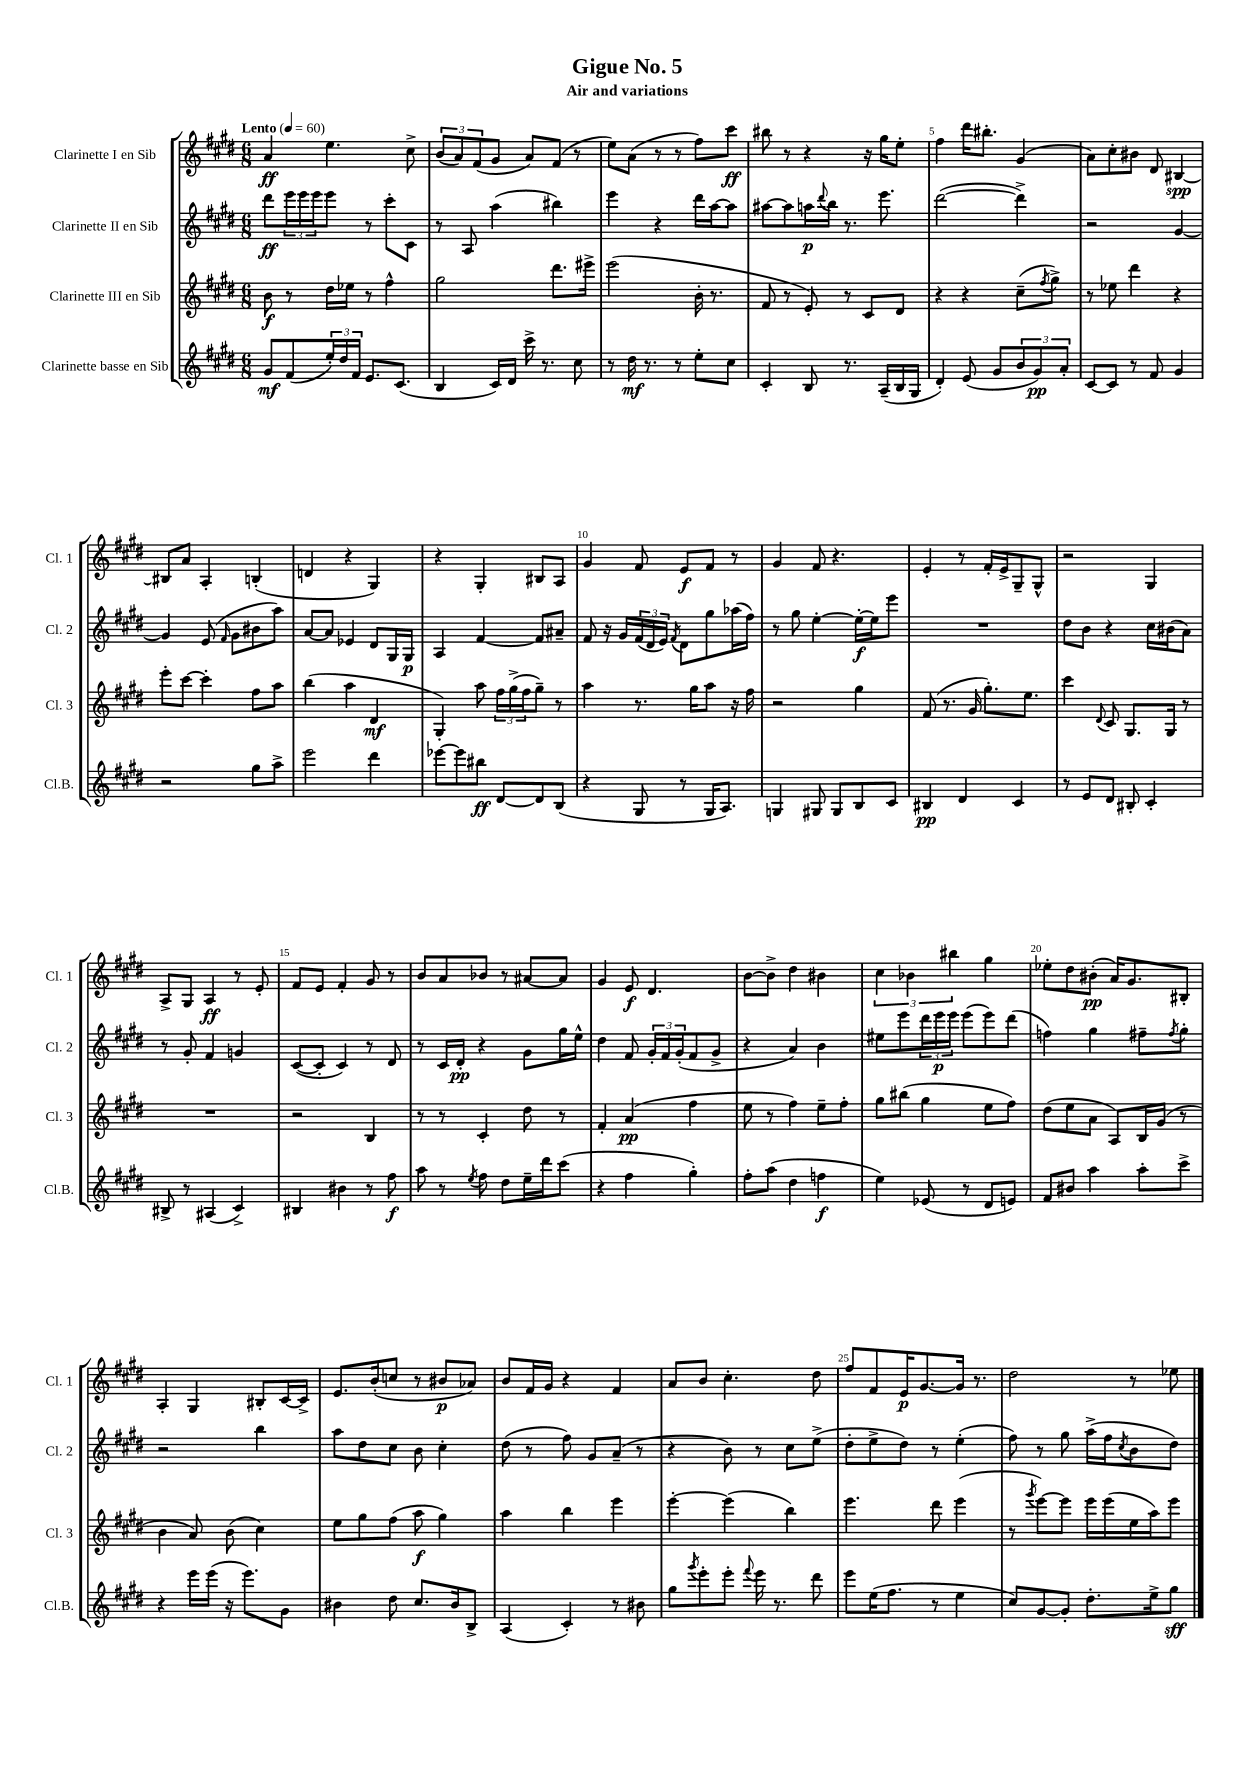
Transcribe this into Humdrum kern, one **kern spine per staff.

**kern	**kern	**kern	**kern
*staff4	*staff3	*staff2	*staff1
*clefG2	*clefG2	*clefG2	*clefG2
*k[f#c#g#d#]	*k[f#c#g#d#]	*k[f#c#g#d#]	*k[f#c#g#d#]
*M6/8	*M6/8	*M6/8	*M6/8
*MM60	*MM60	*MM60	*MM60
8g#/L	8b\	8ddd#\L	4a/
(8f#/	8r	24eee\L	.
.	.	24eee\	.
.	.	24eee\J	.
24ee'/L)	16dd#\LL	8eee\J	4.ee\
24dd#/	.	.	.
.	16ee-\JJ	.	.
24f#/JJ	.	.	.
8.e/L	8r	8r	.
.	4ff#^^\	8ccc#'\L	.
(8.c#/J	.	.	.
.	.	8c#\J	8cc#^\
=	=	=	=
4B/	2gg#\	8r	(12b/L
.	.	.	12a/)
.	.	8A/	.
.	.	.	(12f#/
16c#/LL)	.	(4aa\	8g#/J
16d#/JJ	.	.	.
16ccc#^\	.	.	8a/L)
8.r	.	.	.
.	8.ddd#\L	4bb#\)	(8f#/J
8cc#\	.	.	8r
.	16eee#^\Jk	.	.
=	=	=	=
8r	(2eee\	4eee\	8ee\L)
16dd#\	.	.	(8a\J
8.r	.	.	.
.	.	4r	8r
8r	.	.	8r
8ee'\L	16b'\	16ddd#\LL	8ff#\L)
.	8.r	[16aa\J	.
8cc#\J	.	8aa\]J	8ccc#\J
=	=	=	=
4c#'/	8f#/	[8aa#\L	8bb#\
.	8r	8aa#\]	8r
8B/	8e'/)	16aa\L	4r
.	.	8qqddd#/	.
.	.	16bb\JJ	.
8.r	8r	8.r	.
.	8c#/L	.	16r
(16A~/LL	.	8.eee\	16gg#\LK
16B/	8d#/J	.	8ee'\J
16G#/JJ	.	.	.
=	=	=	=
4d#'/)	4r	([2ddd#\	4ff#\
(8e/	4r	.	16ddd#\LK
.	.	.	8.bb#'\J
8g#/L	.	.	.
12b/	(8cc#~\L	4ddd#^\])	(4g#/
12g#/)	.	.	.
.	8qff#/	.	.
.	8gg#^\J)	.	.
12a'/J	.	.	.
=	=	=	=
[8c#/L	8r	2r	8a\L)
8c#/]J	8ee-\	.	8cc#'\
8r	4ddd#\	.	8b#\J
8f#/	.	.	8d#/
4g#/	4r	[4g#/	[4B#/
=	=	=	=
2r	8eee'\L	4g#/]	8B#/]L
.	[8ccc#\J	.	8a/J
.	4ccc#'\]	(8e/	4A'/
.	.	16qqf#/	.
.	.	8g#\L	.
8gg#\L	8ff#\L	8b#\	(4B'/
8aa^\J	8aa\J	8aa\J)	.
=	=	=	=
2eee\	(4bb\	[8a/L	4d/
.	.	8a/]J	.
.	4aa\	4e-/	4r
4ddd#\	4d#/	8d#/L	4G#/)
.	.	16G#/L	.
.	.	16G#/JJ	.
=	=	=	=
[8eee-\L	4G#'/)	4A/	4r
8eee-\]	.	.	.
8bb#\J	8aa\	[4f#/	4G#'/
[8d#/L	24ff#\LL	.	.
.	(24gg#^\	.	.
.	24ff#\J	.	.
8d#/]	8gg#~\J)	8f#/]L	8B#/L
(8B/J	8r	8a#~/J	8A/J
=	=	=	=
4r	4aa\	8f#/	4g#/
.	.	16r	.
.	.	16g#/LL	.
8G#/	8.r	(24f#/	8f#/
.	.	24d#/	.
.	.	24e/JJ)	.
.	.	8qf#/	.
8r	.	8d#\L	8e/L
.	16gg#\LK	.	.
16G#/LK	8aa\J	8gg#\	8f#/J
8.A/J)	.	.	.
.	16r	(16aa-\L	8r
.	16ff#\	16ff#\JJ)	.
=	=	=	=
4G/	2r	8r	4g#/
.	.	8gg#\	.
8G#/	.	[4ee'\	8f#/
8G#/L	.	.	4.r
8B/	4gg#\	16ee'\_LL	.
.	.	16ee\]J	.
8c#/J	.	8eee\J	.
=	=	=	=
4B#/	(8f#/	2.r	4e'/
.	8.r	.	.
4d#/	.	.	8r
.	16g#/	.	.
.	8.gg#'\L)	.	16f#'/LL
.	.	.	16e^/J
4c#/	.	.	8G#~/
.	8.ee\J	.	.
.	.	.	8G#^^/J
=	=	=	=
8r	4ccc#\	8dd#\L	2r
8e/L	.	8b\J	.
.	8qqd#/	.	.
8d#/J	8c#/	4r	.
8B#'/	8.G#/L	.	.
4c#'/	.	16cc#\LL	4G#/
.	16G#/Jk	(16b#\J	.
.	8r	8a\J)	.
=	=	=	=
8B#^/	2.r	8r	8A^/L
8r	.	8g#'/	8G#/J
(4A#/	.	4f#/	4A/
4c#^/)	.	4g/	8r
.	.	.	8e'/
=	=	=	=
4B#/	2r	([8c#/L	8f#/L
.	.	8c#'/]J	8e/J
4b#\	.	4c#/)	4f#'/
8r	4B/	8r	8g#/
8ff#\	.	8d#/	8r
=	=	=	=
8aa\	8r	8r	8b/L
8r	8r	16c#/LL	8a/
.	.	16d#'/JJ	.
8qee/	.	.	.
8ff#\	4c#'/	4r	8b-/J
8dd#\L	.	.	8r
16ee~\L	8dd#\	8g#\L	[8a#/L
16ddd#\J	.	.	.
(8ccc#\J	8r	16gg#\L	8a#/]J
.	.	16ee^^\JJ	.
=	=	=	=
4r	4f#'/	4dd#\	4g#/
4ff#\	(4a/	8f#/	8e/
.	.	24g#'/LL	4.d#/
.	.	24f#/	.
.	.	(24g#'/J	.
4gg#'\)	4ff#\	8f#/	.
.	.	8g#^/J	.
=	=	=	=
8ff#'\L	8ee\	4r	[8b\L
(8aa\J	8r	.	8b^\]J
4dd#\	4ff#\)	4a/)	4dd#\
4ff\	8ee~\L	4b\	4b#\
.	8ff#'\J	.	.
=	=	=	=
4ee\)	8gg#\L	8ee#\L	6cc#\
.	(8bb#\J	8eee\	.
.	.	.	6b-\
(8e-/	4gg#\	24ddd#\L	.
.	.	24eee\	.
.	.	24eee\JJ	6bb#\
8r	.	(8eee\L	.
8d#/L	8ee\L	8eee\)	4gg#\
8e/J)	8ff#\J)	(8ddd#\J	.
=	=	=	=
8f#/L	(8dd#\L	4ff\)	8ee-'\L
8b#/J	8ee\	.	8dd#\
4aa\	8a\J	4gg#\	(8b#'\J
.	8A/L)	.	16a/LK)
.	.	.	8.g#/
8aa'\L	16B/L	8ff#~\L	.
.	(16g#/JJ	.	.
.	.	8qff#/	.
8ccc#^\J	8r	8gg#'\J	8B#'/J
=	=	=	=
4r	4b\	2r	4A'/
16eee\LL	8a/)	.	4G#/
(16eee\JJ	.	.	.
16r	(8b\	.	.
8.eee\L)	.	.	.
.	4cc#\)	4bb\	8B#'/L
8g#\J	.	.	[16c#/L
.	.	.	16c#^/]JJ
=	=	=	=
4b#\	8ee\L	8aa\L	8.e/L
.	8gg#\	8dd#\	.
.	.	.	(16b'/k
8dd#\	(8ff#\J	8cc#\J	8cc/J
8.cc#/L	8aa\	8b\	8r
.	4gg#\)	4cc#'\	8b#/L
16b#/k	.	.	.
8B^/J	.	.	8a-/J)
=	=	=	=
(4A/	4aa\	(8dd#\	8b/L
.	.	8r	16f#/L
.	.	.	16g#/JJ
4c#'/)	4bb\	8ff#\)	4r
.	.	8g#/L	.
8r	4eee\	(8a~/J	4f#/
8b#\	.	8r	.
=	=	=	=
8gg#\L	[4eee'\	4r	8a/L
8qggg#/	.	.	.
8eee'\	.	.	8b/J
8eee'\J	(4eee\]	8b\)	4.cc#'\
8qqfff#/	.	.	.
16eee\	.	8r	.
8.r	.	.	.
.	4bb\)	8cc#\L	.
8ddd#\	.	(8ee^\J	8dd#\
=	=	=	=
8eee\L	4.eee\	8dd#'\L	8ff#/L
(16ee\K	.	8ee^\	8f#/
8.ff#\J	.	.	.
.	.	8dd#\J)	16e/K
.	.	.	[8.g#/
8r	8ddd#\	8r	.
4ee\	(4eee\	(4ee'\	16g#/]Jk
.	.	.	8.r
=	=	=	=
8cc#/L)	8r	8ff#\)	2dd#\
.	8qggg#/	.	.
[8g#/	[8eee\L)	8r	.
8g#'/]J	8eee\]J	8gg#\	.
8.dd#'\L	16eee\LL	(16aa^\LL	.
.	(16eee\	16ff#\J	.
.	.	8qcc#/	.
.	16ee\	8b\	8r
16ee^\k	16aa\J)	.	.
8gg#\J	8eee\J	8dd#\J)	8ee-\
==	==	==	==
*-	*-	*-	*-
